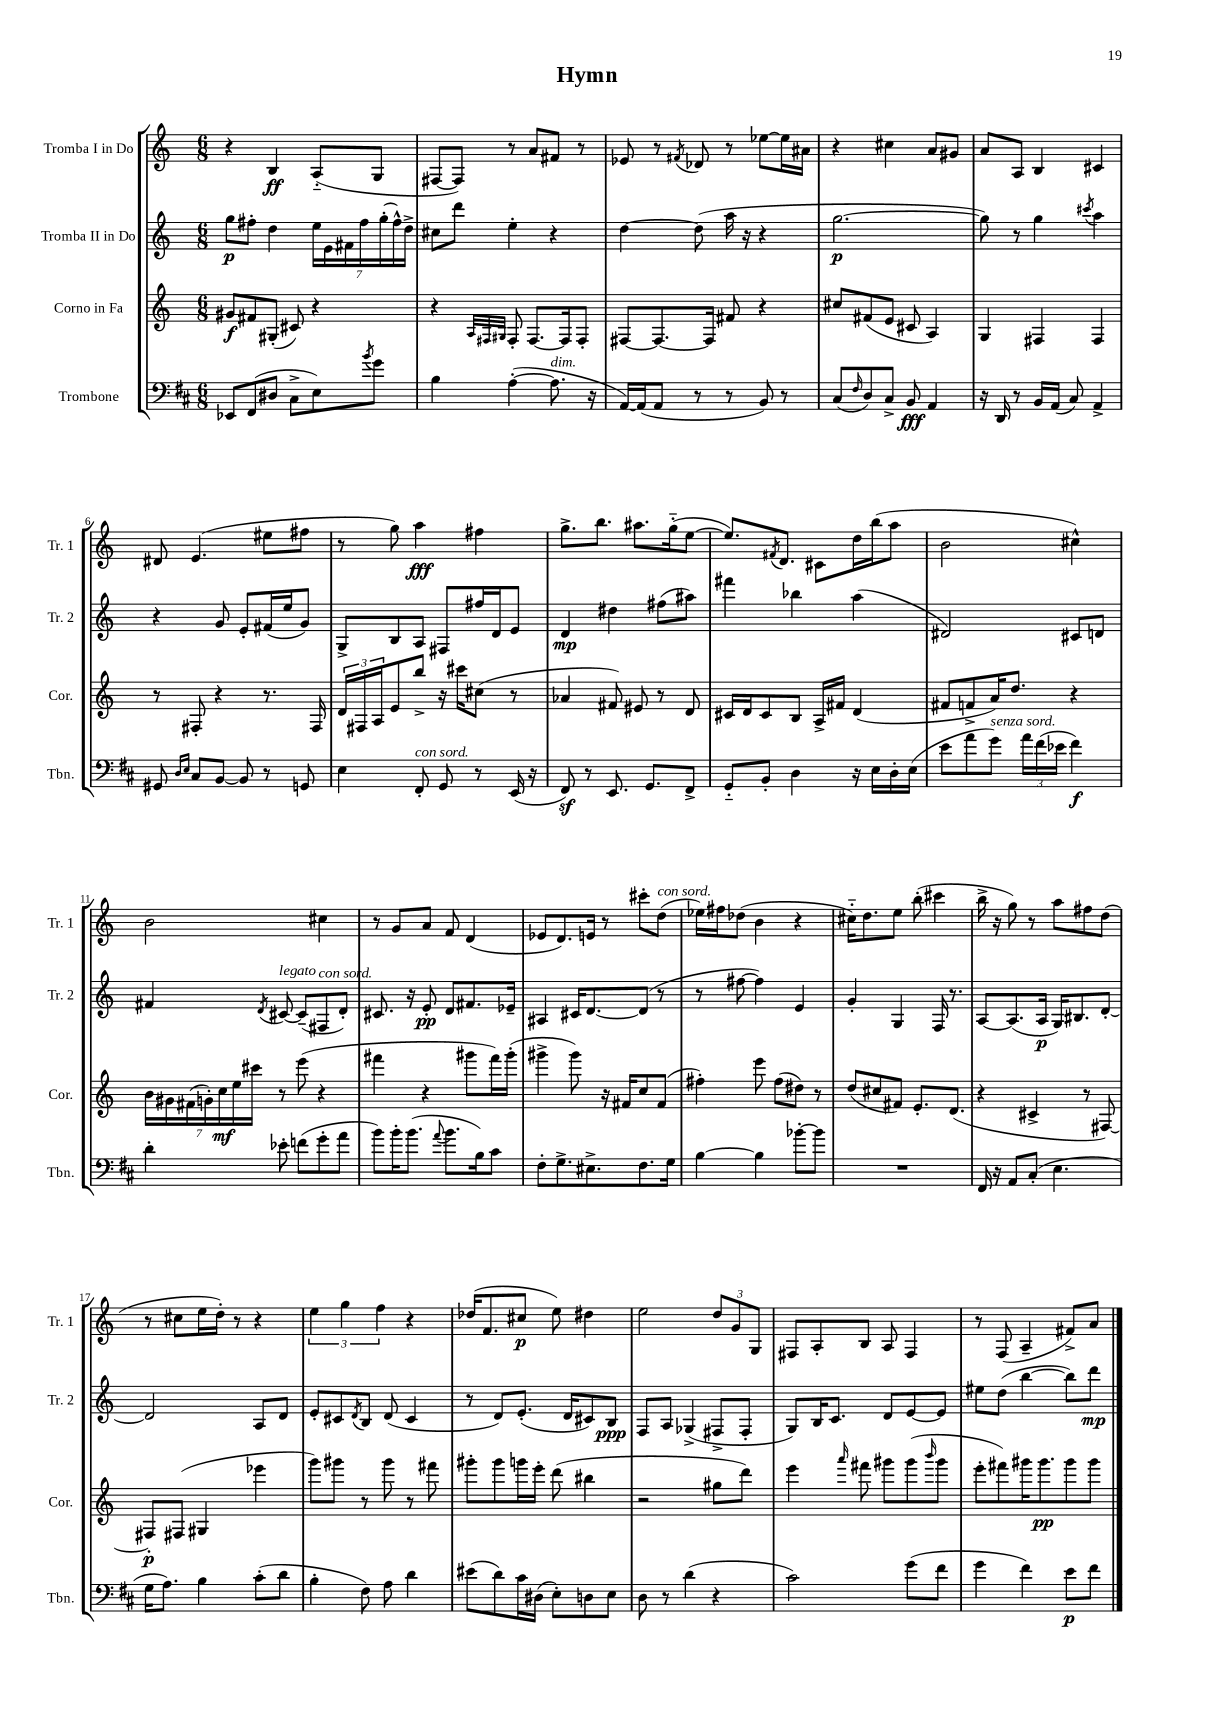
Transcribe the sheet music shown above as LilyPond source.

\header { title = "Hymn" }
<<
\new StaffGroup <<
\new Staff = "s0" \with { instrumentName = "Tromba I in Do" shortInstrumentName = "Tr. 1" } {
    \clef treble \key c \major \numericTimeSignature \time 6/8
    r4 b4\ff a8-_( g8 |
    fis8~ fis8) r8 a'8 fis'8 r8 |
    ees'8 r8 \acciaccatura { fis'8 } des'8 r8 ees''8~ ees''16 ais'16 |
    r4 cis''4 a'8 gis'8 |
    a'8 a8 b4 cis'4 |
    dis'8 e'4.( eis''8 fis''8 |
    r8 g''8) a''4\fff fis''4 |
    g''8.-> b''8. ais''8. g''16-_( e''8~ |
    e''8.) \acciaccatura { fis'8 } d'8. cis'8 d''16 b''16( a''8 |
    b'2 cis''4-^) |
    b'2 cis''4 |
    r8 g'8 a'8 f'8 d'4( |
    ees'8 d'8.) e'16 r8 cis'''8-. d''8^\markup { \italic "con sord." }( |
    ees''16) fis''16 des''8( b'4 r4 |
    cis''16-_) d''8. e''8 b''8-.( cis'''4 |
    b''16-> r16 g''8) r8 a''8 fis''8 d''8( |
    r8 cis''8 e''16 d''16-.) r8 r4 |
    \tuplet 3/2 { e''4 g''4 f''4 } r4 |
    des''16( f'8. cis''8\p e''8) dis''4 |
    e''2 \tuplet 3/2 { d''8 g'8 g8 } |
    fis8 a8-. b8 a8 fis4 |
    r8 f8( a4-- fis'8->) a'8 \bar "|." |
}
\new Staff = "s1" \with { instrumentName = "Tromba II in Do" shortInstrumentName = "Tr. 2" } {
    \clef treble \key c \major \numericTimeSignature \time 6/8
    g''8\p fis''8-. d''4 \tuplet 7/4 { e''16 e'16 fis'16 fis''16 g''16-.( fis''16-^) d''16-> } |
    cis''8 d'''8 e''4-. r4 |
    d''4~ d''8( a''16 r16 r4 |
    g''2.~\p |
    g''8) r8 g''4 \acciaccatura { cis'''8 } a''4 |
    r4 g'8 e'8-. fis'16( e''16 g'8) |
    g8-> b8 a8 fis8 fis''16 d'16 e'8 |
    d'4\mp dis''4 fis''8( ais''8) |
    fis'''4 bes''4 a''4( |
    dis'2) cis'8 d'8 |
    fis'4 \acciaccatura { d'8 } cis'8~^\markup { \italic "legato" } cis'8--( fis8^\markup { \italic "con sord." } d'8-.) |
    cis'8. r16 e'8-.\pp d'8 fis'8. ees'16-- |
    ais4 cis'16 d'8.~ d'8( r8 |
    r8 fis''8~ fis''4) e'4 |
    g'4-. g4 f16 r8. |
    a8~ a8.( a16\p g16) bis8. d'8~-. |
    d'2 a8 d'8 |
    e'8-. cis'8 \acciaccatura { d'8 } b8 d'8( cis'4 |
    r8 d'8) e'8.-.( d'16 cis'8) b8\ppp |
    f8 a8 ges4->( fis8-> fis8-. |
    g8) b16 c'8. d'8 e'8~ e'8 |
    eis''8 d''8( b''4~ b''8) d'''8\mp \bar "|." |
}
\new Staff = "s2" \with { instrumentName = "Corno in Fa" shortInstrumentName = "Cor." } {
    \clef treble \key c \major \numericTimeSignature \time 6/8
    gis'8\f fis'8 gis8-.( cis'8) r4 |
    r4 \grace { a32 fis32 gis32 } fis8-. fis8.~ fis16 fis8-. |
    fis8~ fis8.~ fis16 fis'8 r4 |
    cis''8 fis'8( e'8 cis'8 a4) |
    g4 fis4 fis4 |
    r8 fis8-. r4 r8. fis16 |
    \tuplet 3/2 { d'16 fis16 a16 } e'8 b''8-> r16 cis'''16 cis''8( r8 |
    aes'4 fis'8) eis'8 r8 d'8 |
    cis'16 d'16 cis'8 b8 a16-> fis'16 d'4( |
    fis'8 f'8-> a'16) d''8. r4 |
    \tuplet 7/4 { b'16 gis'16 fis'16( g'16-.) c''16\mf e''16 cis'''16 } r8 e'''8( r4 |
    fis'''4 r4 gis'''8 fis'''16) gis'''16-.( |
    gis'''4-> gis'''8) r16 fis'16 c''8 fis'8( |
    fis''4-.) e'''8 fis''8( dis''8) r8 |
    d''8( cis''8 fis'8) e'8.-. d'8.( |
    r4 cis'4-> r8 fis8~) |
    fis8-.\p fis8( gis4 ees'''4 |
    g'''8) gis'''8 r8 gis'''8 r8 fis'''8 |
    gis'''8-. gis'''8 g'''16 e'''16-. d'''8( bis''4 |
    r2 gis''8 d'''8) |
    e'''4 \grace { a'''16 } fis'''8 gis'''8 gis'''8( \grace { b'''16 } gis'''8 |
    e'''8-. fis'''8) gis'''16 gis'''8.\pp gis'''8 gis'''8 \bar "|." |
}
\new Staff = "s3" \with { instrumentName = "Trombone" shortInstrumentName = "Tbn." } {
    \clef bass \key d \major \numericTimeSignature \time 6/8
    ees,8 fis,8( dis8 cis8-> e8) \acciaccatura { b'8 } g'8 |
    b4 a4~-.( a8.^\markup { \italic "dim." } r16 |
    a,16~) a,16( a,8 r8 r8 b,8) r8 |
    cis8( \grace { fis16 } d8) cis8-> b,8\fff a,4 |
    r16 d,16 r8 b,16 a,16( cis8) a,4-> |
    gis,8 \grace { d16 e16 } cis8 b,8~ b,8 r8 g,8 |
    e4 fis,8-.^\markup { \italic "con sord." } g,8 r8 e,16( r16 |
    fis,8\sf) r8 e,8. g,8. fis,8-> |
    g,8-_ b,8-. d4 r16 e16 d16-. e16( |
    e'8 a'8 g'8^\markup { \italic "senza sord." }) \tuplet 3/2 { a'16 fis'16( ees'16 } fis'4\f) |
    d'4-. ees'8-. f'8( g'8-. a'8 |
    b'8) b'16-. b'8.( \appoggiatura { a'8 } b'8. b16) cis'8 |
    fis8-. g8.-> eis8.-> fis8. g16 |
    b4~ b4 bes'8~-. bes'8 |
    R2. |
    fis,16 r16 a,8 cis8-.( e4. |
    g16 a8.) b4 cis'8-.( d'8 |
    b4-. fis8) a8 d'4 |
    eis'8( d'8) cis'16 dis16( e8-.) d8 e8 |
    d8 r8 d'4( r4 |
    cis'2) g'8( fis'8 |
    g'4 fis'4) e'8\p fis'8 \bar "|." |
}
>>
>>
